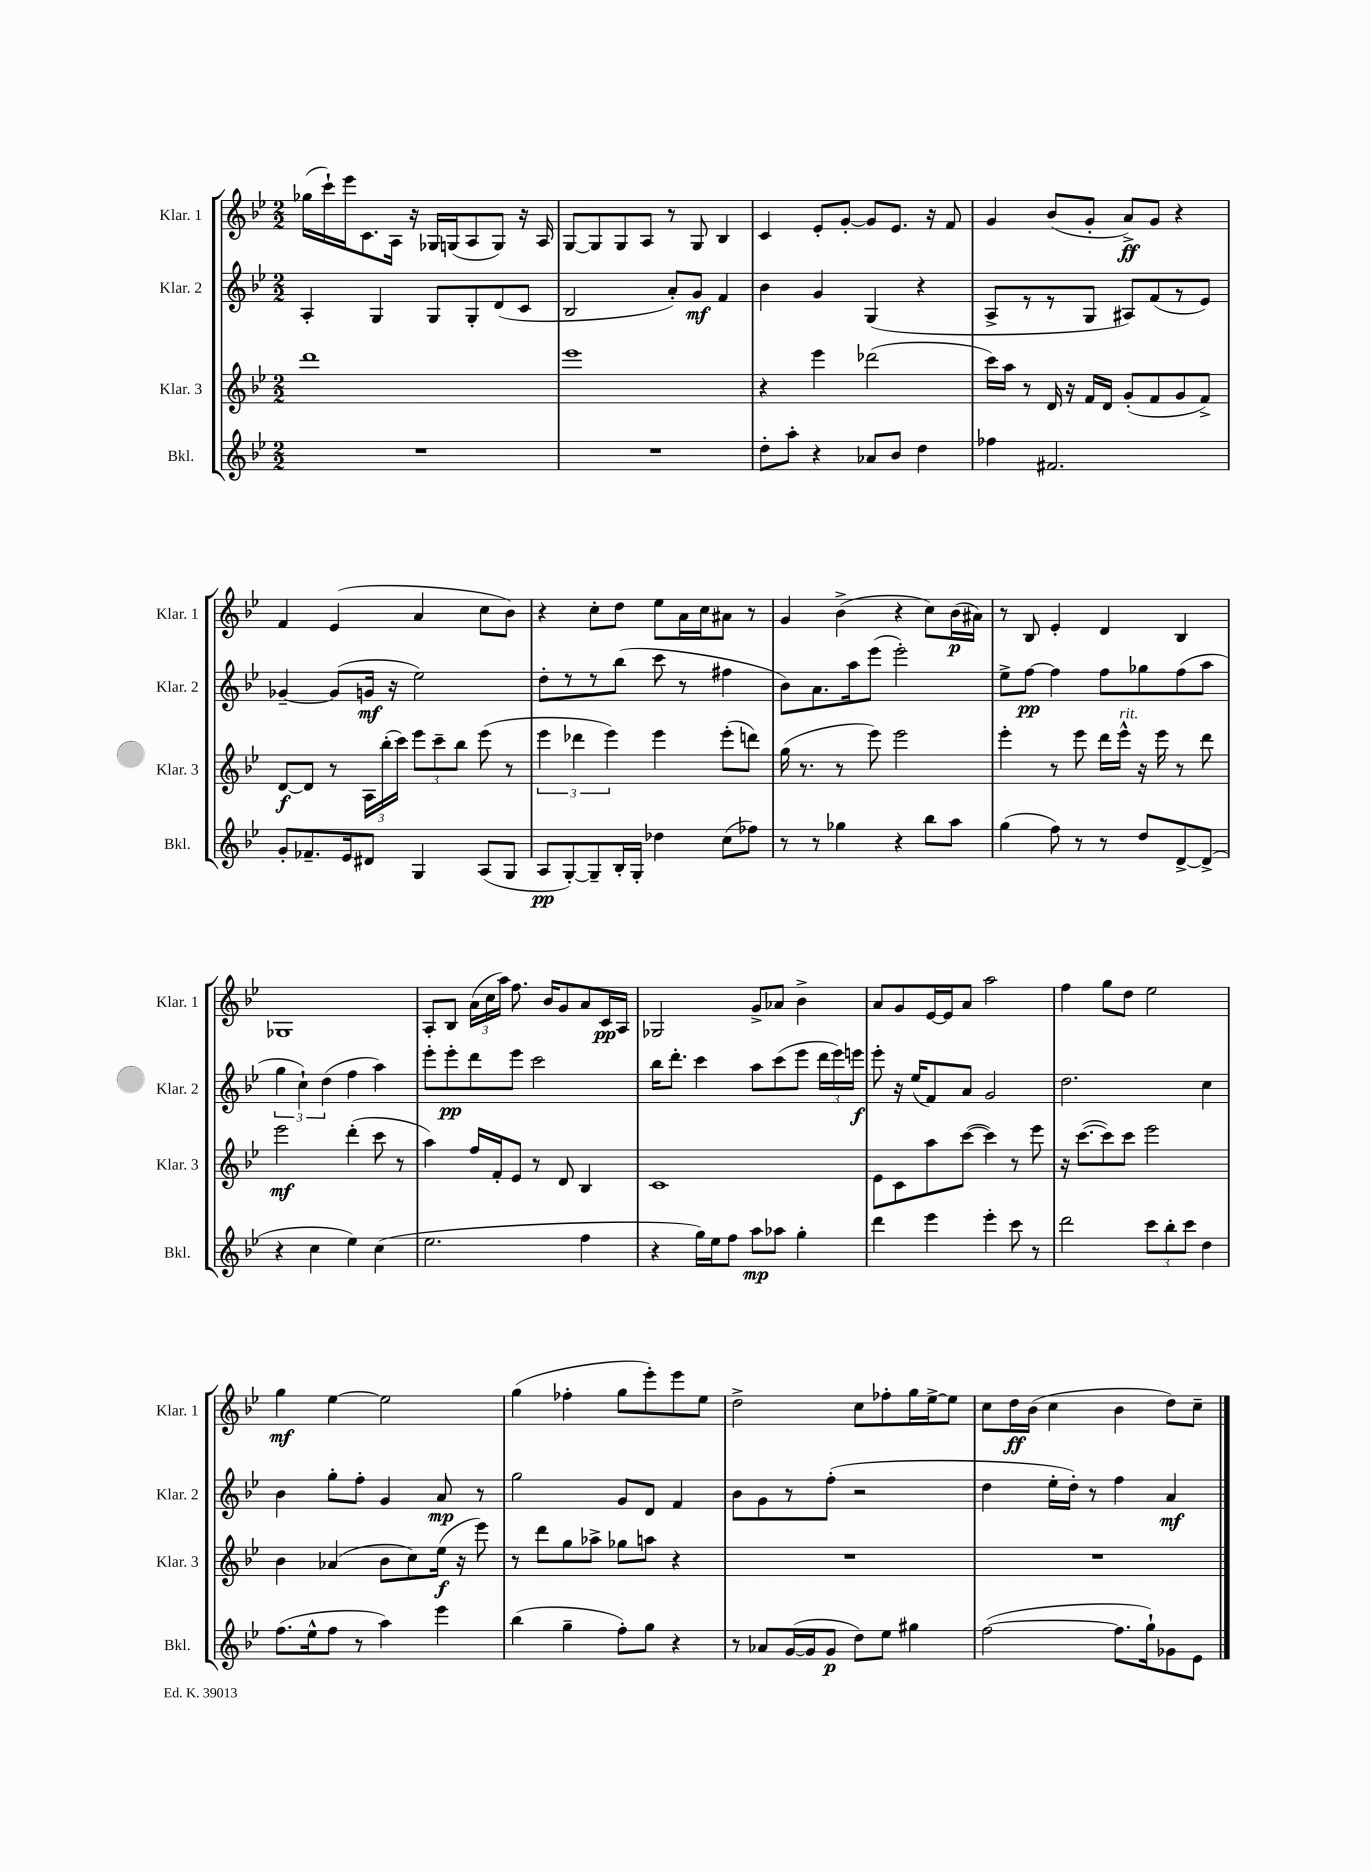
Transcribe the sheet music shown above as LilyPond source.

<<
\new StaffGroup <<
\new Staff = "s0" \with { instrumentName = "Klar. 1" shortInstrumentName = "Klar. 1" } {
    \clef treble \key bes \major \numericTimeSignature \time 2/2
    \autoBeamOff ges''16[( c'''16-!) ees'''16 c'8. a16] r16 ges16[ g16( a8 g8]) r16 a16 |
    g8[~ g8 g8 a8] r8 g8 bes4 |
    c'4 ees'8[-. g'8]~-. g'8[ ees'8.] r16 f'8 |
    g'4 bes'8[( g'8]-. a'8[->\ff) g'8] r4 |
    f'4 ees'4( a'4 c''8[ bes'8]) |
    r4 c''8[-. d''8] ees''8[ a'16 c''16 ais'8] r8 |
    g'4 bes'4->( r4 c''8[) bes'16\p( ais'16]) |
    r8 bes8 ees'4-. d'4 bes4 |
    ges1 |
    a8[-. bes8] \tuplet 3/2 { a'16[( c''16 a''16]) } f''8. bes'16[ g'8 a'8 c'16\pp a16] |
    ges2 g'8[-> aes'8] bes'4-> |
    a'8[ g'8 ees'16~ ees'16 a'8] a''2 |
    f''4 g''8[ d''8] ees''2 |
    g''4\mf ees''4~ ees''2 |
    g''4( fes''4-. g''8[ ees'''8-.) ees'''8 ees''8] |
    d''2-> c''8[ fes''8-. g''16 ees''16~-> ees''8] |
    c''8[ d''16\ff bes'16]( c''4 bes'4 d''8[) c''8]-- \bar "|." |
}
\new Staff = "s1" \with { instrumentName = "Klar. 2" shortInstrumentName = "Klar. 2" } {
    \clef treble \key bes \major \numericTimeSignature \time 2/2
    \autoBeamOff a4-. g4 g8[ g8-. d'8( c'8] |
    bes2 a'8[-.) g'8]\mf f'4 |
    bes'4 g'4 g4( r4 |
    a8[-> r8 r8 g8] ais8[) f'8( r8 ees'8]) |
    ges'4~-- ges'8[( g'16]\mf r16 ees''2) |
    d''8[-. r8 r8 bes''8]( c'''8 r8 fis''4 |
    bes'8[) a'8. a''16 ees'''8]( ees'''2-.) |
    ees''8[-> f''8]~\pp f''4 f''8[ ges''8 f''8( a''8] |
    \tuplet 3/2 { g''4 c''4-!) d''4( } f''4 a''4) |
    ees'''8[-. ees'''8-.\pp d'''8 ees'''8] c'''2 |
    bes''16[ d'''8.]-. c'''4 a''8[ c'''8( ees'''8] \tuplet 3/2 { d'''16[ ees'''16) e'''16]\f } |
    ees'''8-. r16 ees''16[( f'8) a'8] g'2 |
    d''2. c''4 |
    bes'4 g''8[-. f''8]-. g'4 a'8\mp r8 |
    g''2 g'8[ d'8] f'4 |
    bes'8[ g'8 r8 f''8]-.( r2 |
    d''4 ees''16[-. d''16]-.) r8 f''4 a'4\mf \bar "|." |
}
\new Staff = "s2" \with { instrumentName = "Klar. 3" shortInstrumentName = "Klar. 3" } {
    \clef treble \key bes \major \numericTimeSignature \time 2/2
    \autoBeamOff d'''1 |
    ees'''1 |
    r4 ees'''4 des'''2( |
    c'''16[) a''16] r8 d'16 r16 f'16[ d'16] g'8[-.( f'8 g'8 f'8]->) |
    d'8[~\f d'8] r8 \tuplet 3/2 { a16[ bes''16-.( c'''16]) } \tuplet 3/2 { ees'''8[ c'''8-- bes''8] } ees'''8( r8 |
    \tuplet 3/2 { ees'''4 des'''4 ees'''4) } ees'''4 ees'''8[-.( d'''8]) |
    g''16( r8. r8 ees'''8) ees'''2 |
    ees'''4-. r8 ees'''8 d'''16[ ees'''16]-^^\markup { \italic "rit." } r16 ees'''16 r8 d'''8 |
    ees'''2\mf d'''4-.( c'''8 r8 |
    a''4) f''16[ f'16-. ees'8] r8 d'8 bes4 |
    c'1 |
    ees'8[ c'8 a''8 c'''8]~( c'''4) r8 ees'''8 |
    r16 c'''8.[~( c'''8) c'''8] ees'''2 |
    bes'4 aes'4( bes'8[ c''8) ees''16]\f( r16 ees'''8) |
    r8 d'''8[ g''8 aes''8]-> ges''8[ a''8] r4 |
    R1 |
    R1 \bar "|." |
}
\new Staff = "s3" \with { instrumentName = "Bkl." shortInstrumentName = "Bkl." } {
    \clef treble \key bes \major \numericTimeSignature \time 2/2
    \autoBeamOff R1 |
    R1 |
    d''8[-. a''8]-. r4 aes'8[ bes'8] d''4 |
    fes''4 fis'2. |
    g'8[-. fes'8.-- ees'16 dis'8] g4 a8[( g8] |
    a8[\pp g8~-.) g8-- bes16-. g16]-. des''4 c''8[( fes''8]) |
    r8 r8 ges''4 r4 bes''8[ a''8] |
    g''4( f''8) r8 r8 d''8[ d'8~-> d'8]->( |
    r4 c''4 ees''4) c''4( |
    ees''2. f''4 |
    r4 g''16[) ees''16 f''8] a''8[\mp aes''8] g''4-. |
    d'''4 ees'''4 ees'''4-. c'''8 r8 |
    d'''2 \tuplet 3/2 { c'''8[ bes''8-. c'''8] } d''4 |
    f''8.[( ees''16-^ f''8] r8 a''4) ees'''4 |
    bes''4( g''4-- f''8[-.) g''8] r4 |
    r8 aes'8[ g'16~( g'16 g'8]\p d''8[) ees''8] gis''4 |
    f''2~( f''8.[ g''16-!) ges'8 ees'8] \bar "|." |
}
>>
>>
\layout { \context { \Score \remove "Bar_number_engraver" } }
